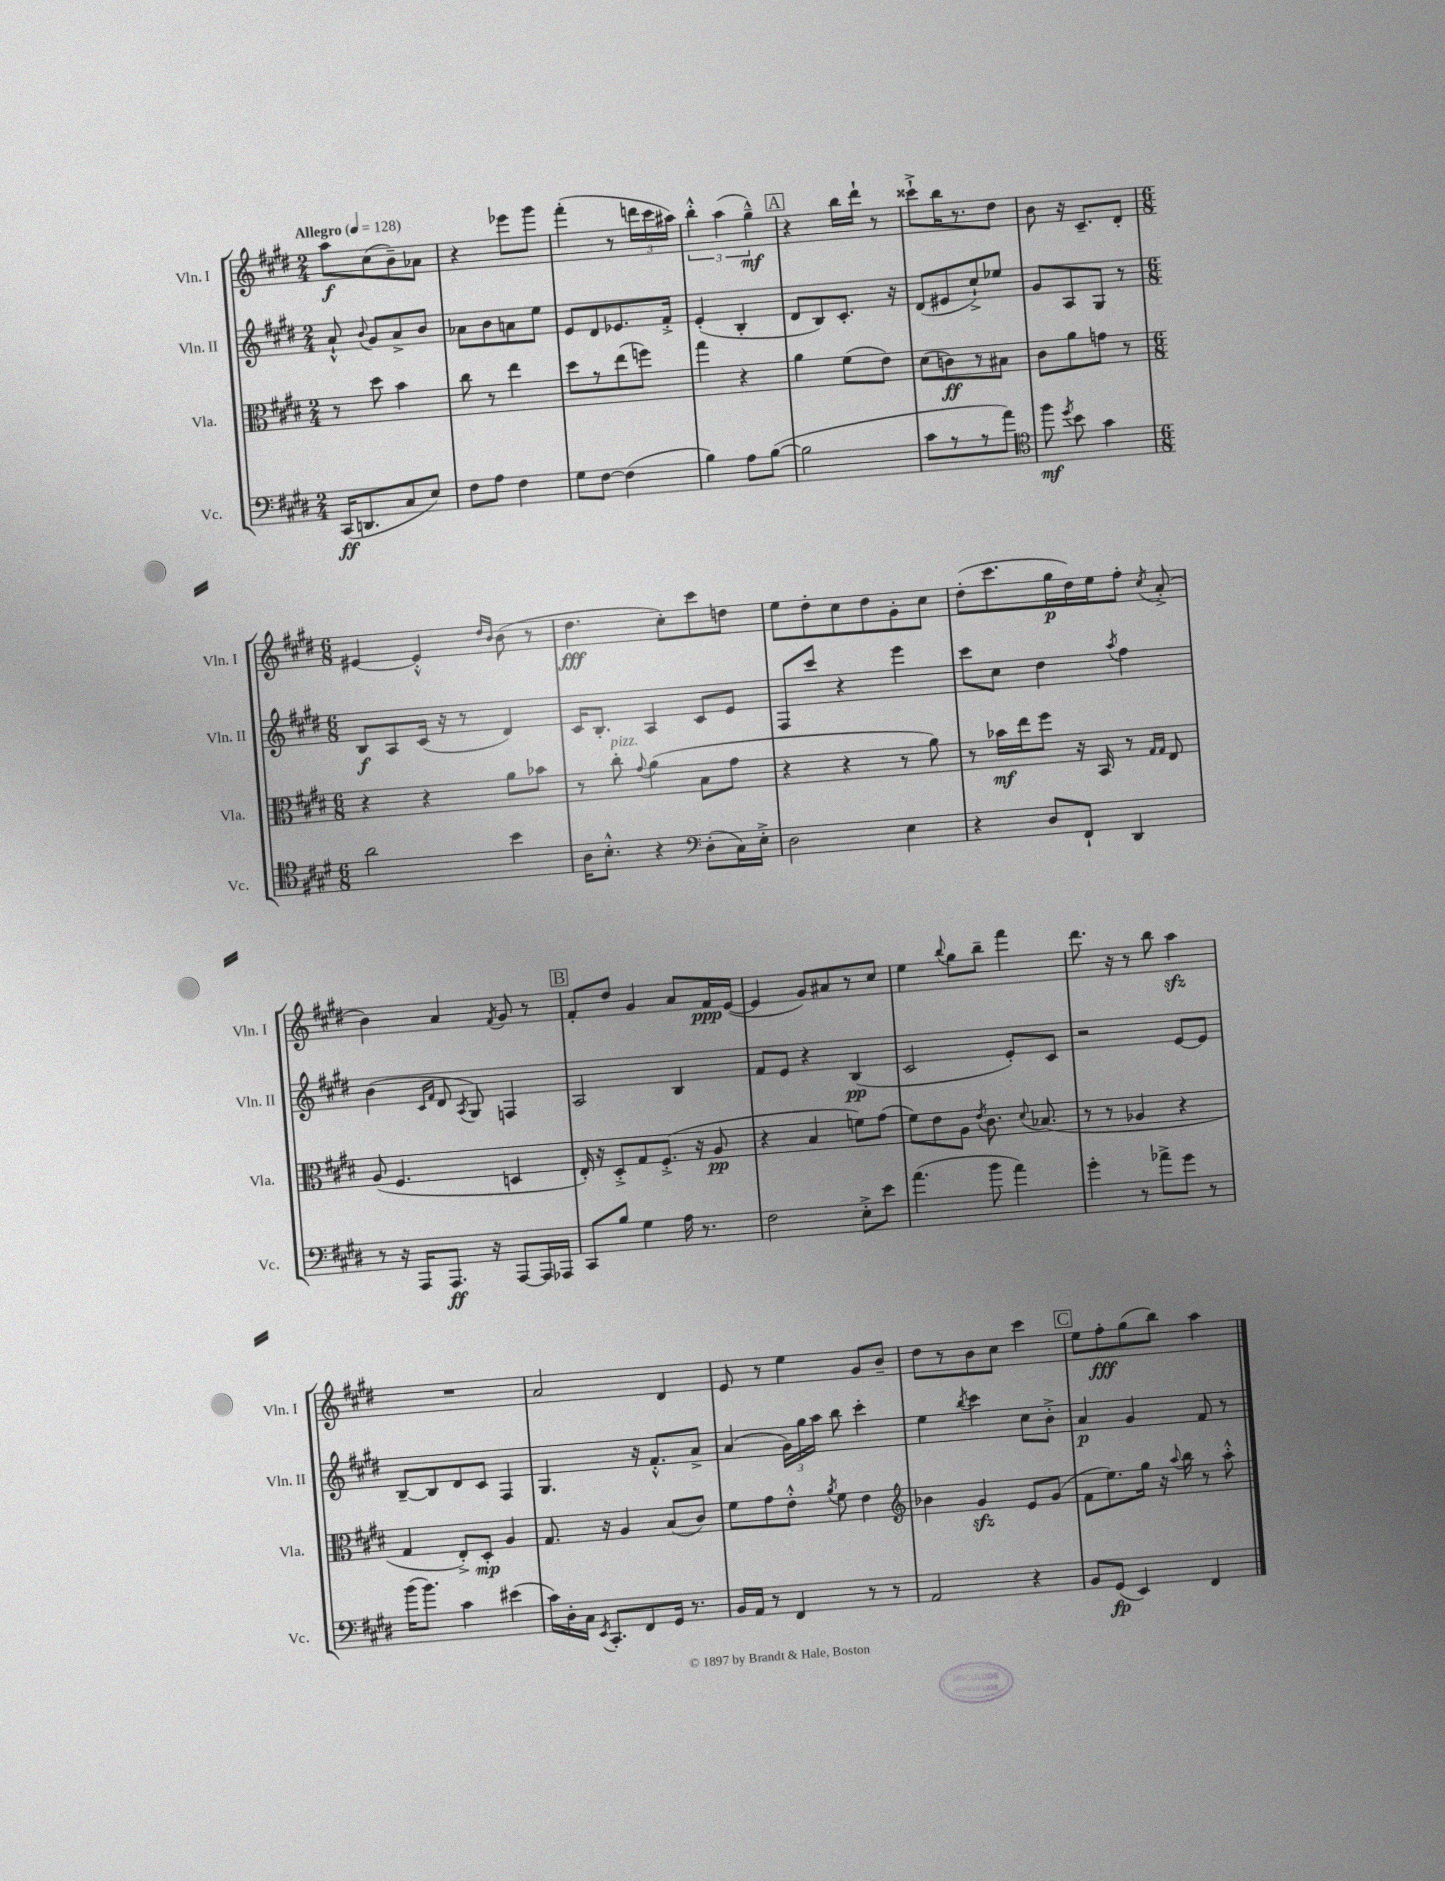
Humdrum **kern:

**kern	**kern	**kern	**kern
*staff4	*staff3	*staff2	*staff1
*clefF4	*clefC3	*clefG2	*clefG2
*k[f#c#g#d#]	*k[f#c#g#d#]	*k[f#c#g#d#]	*k[f#c#g#d#]
*M2/4	*M2/4	*M2/4	*M2/4
*MM128	*MM128	*MM128	*MM128
(16CC#	8r	8a`^^	8aa
8.DD	.	.	.
.	.	8qqb	.
.	8dd#	8g#	(8cc#
8C#	4b	8a^	8b~)
8E)	.	8b	8a-
=	=	=	=
8F#	8cc#	8a-	4r
8A	8r	8b	.
4F#	4ee	8a	8eee-
.	.	8ee	8ggg#
=	=	=	=
8G#	8dd#	8e	(4fff#'
[8F#	8r	8d#	.
(4F#]	(8ee	8.e-	8r
.	8ff)	.	24ddd
.	.	.	24ccc#
.	.	16f#'^	.
.	.	.	24aa#)
=	=	=	=
4B)	4gg#	(4e'	6bb'^^
.	.	.	(6aa
8A	4r	4B'	.
.	.	.	6gg#~^^)
([8B	.	.	.
=	=	=	=
2B]	4a	8d#	4r
.	.	8B)	.
.	(8f#	8.c#'	16bb
.	.	.	16ddd#`
.	8e)	.	8r
.	.	16r	.
=	=	=	=
8c#	(8d#	(8d#	8ccc##`^
8r	8c)	8e#	16bb
.	.	.	8.r
8r	8r	8cc#`^)	.
8a)	8B#	8ee-	8dd#
=	=	=	=
*clefC4	*	*	*
8ff#	8c#	8g#	8b
8qdd#	.	.	.
8b	8a	8A	16r
.	.	.	8.c#~
4g#	8g	8G#	.
.	8r	8r	8d#'
=	=	=	=
*M6/8	*M6/8	*M6/8	*M6/8
2a	4r	8B	[4e#
.	.	8A	.
.	4r	(16c#	4e#'^^]
.	.	16r	.
.	.	8r	.
.	.	.	16qqdd#
.	.	.	16qqb
4b	8a	4d#)	(8b
.	8b-	.	8r
=	=	=	=
16A	8r	16c#	4.dd#
8.B'^^	.	8.B'	.
.	8cc#'	.	.
.	8qqg#	.	.
4r	(4a	4A	.
.	.	.	8cc#')
*clefF4	*	*	*
(8D#'	8B	8c#	8ccc#
16C#)	8g#	8e	8dd
16E'^	.	.	.
=	=	=	=
2D#	4r	8F#	8ee
.	.	8ccc#	8dd#'
.	4r	4r	8cc#
.	.	.	8dd#
4E	8r	4eee	8g#'
.	8a)	.	8cc#
=	=	=	=
4r	8r	8ccc#	(8dd#'
.	16b-	8cc#	8.ccc#
.	16ee	.	.
8D#	8ff#	4dd#	.
.	.	.	16gg#
8FF#`	16r	.	16dd#)
.	16BB	.	16ee
.	.	8qaa	.
4DD#	8r	4ff#	8ff#'
.	16qqG#	.	.
.	16qqG#	.	8qcc#
.	8E	.	(8a'^
=	=	=	=
8r	(8A	(4b	4b)
16r	4.F#	.	.
16AAA	.	.	.
.	.	16qqc#	.
.	.	16qqf#	.
8.AAA	.	8d#	4a
.	.	8qA	.
.	.	8G#)	.
16r	.	.	.
.	.	.	8qf#
[8AAA	4D	4F	8g#
16AAA]	.	.	8r
16AAA-	.	.	.
=	=	=	=
8CC#	16E')	2A	8f#'
.	16r	.	.
8B	8D#'^	.	8dd#
4G#	8G#	.	4g#
.	(8.F#'^	.	.
16A	.	4B	8a
8.r	16r	.	.
.	8A	.	16f#
.	.	.	([16e
=	=	=	=
2F#	4r	8f#	4e]
.	.	8e	.
.	4B	4r	8g#)
.	.	.	8a#
8E'^	8f)	(4B	8r
8e	(8g#	.	8cc#
=	=	=	=
(4.a	8f#)	2c#	4ee
.	8e	.	.
.	.	.	8qqbb
.	8A	.	8gg#
.	8qe	.	.
8b	8.c#	.	8bb~
4a)	.	8e')	4fff#
.	8qqd#	.	.
.	(8.B-	.	.
.	.	8c#	.
=	=	=	=
4g#'	8r	2r	8.ddd#
.	8r	.	.
.	.	.	16r
8r	4A-	.	8r
8a-^	.	.	8bb
8g#	4r	[8e	4aa
8r	.	8e]	.
=	=	=	=
(16b	4G#	[8B~	2.r
8.b)	.	.	.
.	.	8B]	.
4c#	8E'^)	8d#	.
.	8D#'	8c#	.
(4e#	4A	4F#	.
=	=	=	=
16c#)	8.G#	4.G#	2a
16D#'	.	.	.
16C#	.	.	.
8qEE	.	.	.
8.CC#'	16r	.	.
.	4A	.	.
8FF#	.	16r	.
.	.	8.f#'^^	.
16GG#	(8B	.	4d#
8.r	.	.	.
.	8c#)	8a^	.
=	=	=	=
16BB	8f#	(4a	8e
16AA	.	.	.
8r	8g#	.	8r
4FF#	8e'^^	24g#)	4ee
.	.	24gg#	.
.	.	24aa	.
.	8qa	.	.
.	8f#	8bb	.
8r	4e	4ccc#'	8g#
8r	.	.	8b~
=	=	=	=
*	*clefG2	*	*
2AA	4b-	4ee	8dd#
.	.	.	8r
.	.	8qbb	.
.	4g#	4ccc#	8b
.	.	.	8cc#
4r	8e	8cc#	4ccc#
.	(8g#	8b'^	.
=	=	=	=
8BB	8f#	4a	8ee
(8GG#	8.ee)	.	8ff#'
4EE)	.	4g#	(8gg#
.	16gg#	.	.
.	16r	.	8bb)
.	8qqaa	.	.
.	16bb	.	.
4FF#	8r	8f#	4aa
.	8aa'^^	8r	.
==	==	==	==
*-	*-	*-	*-
